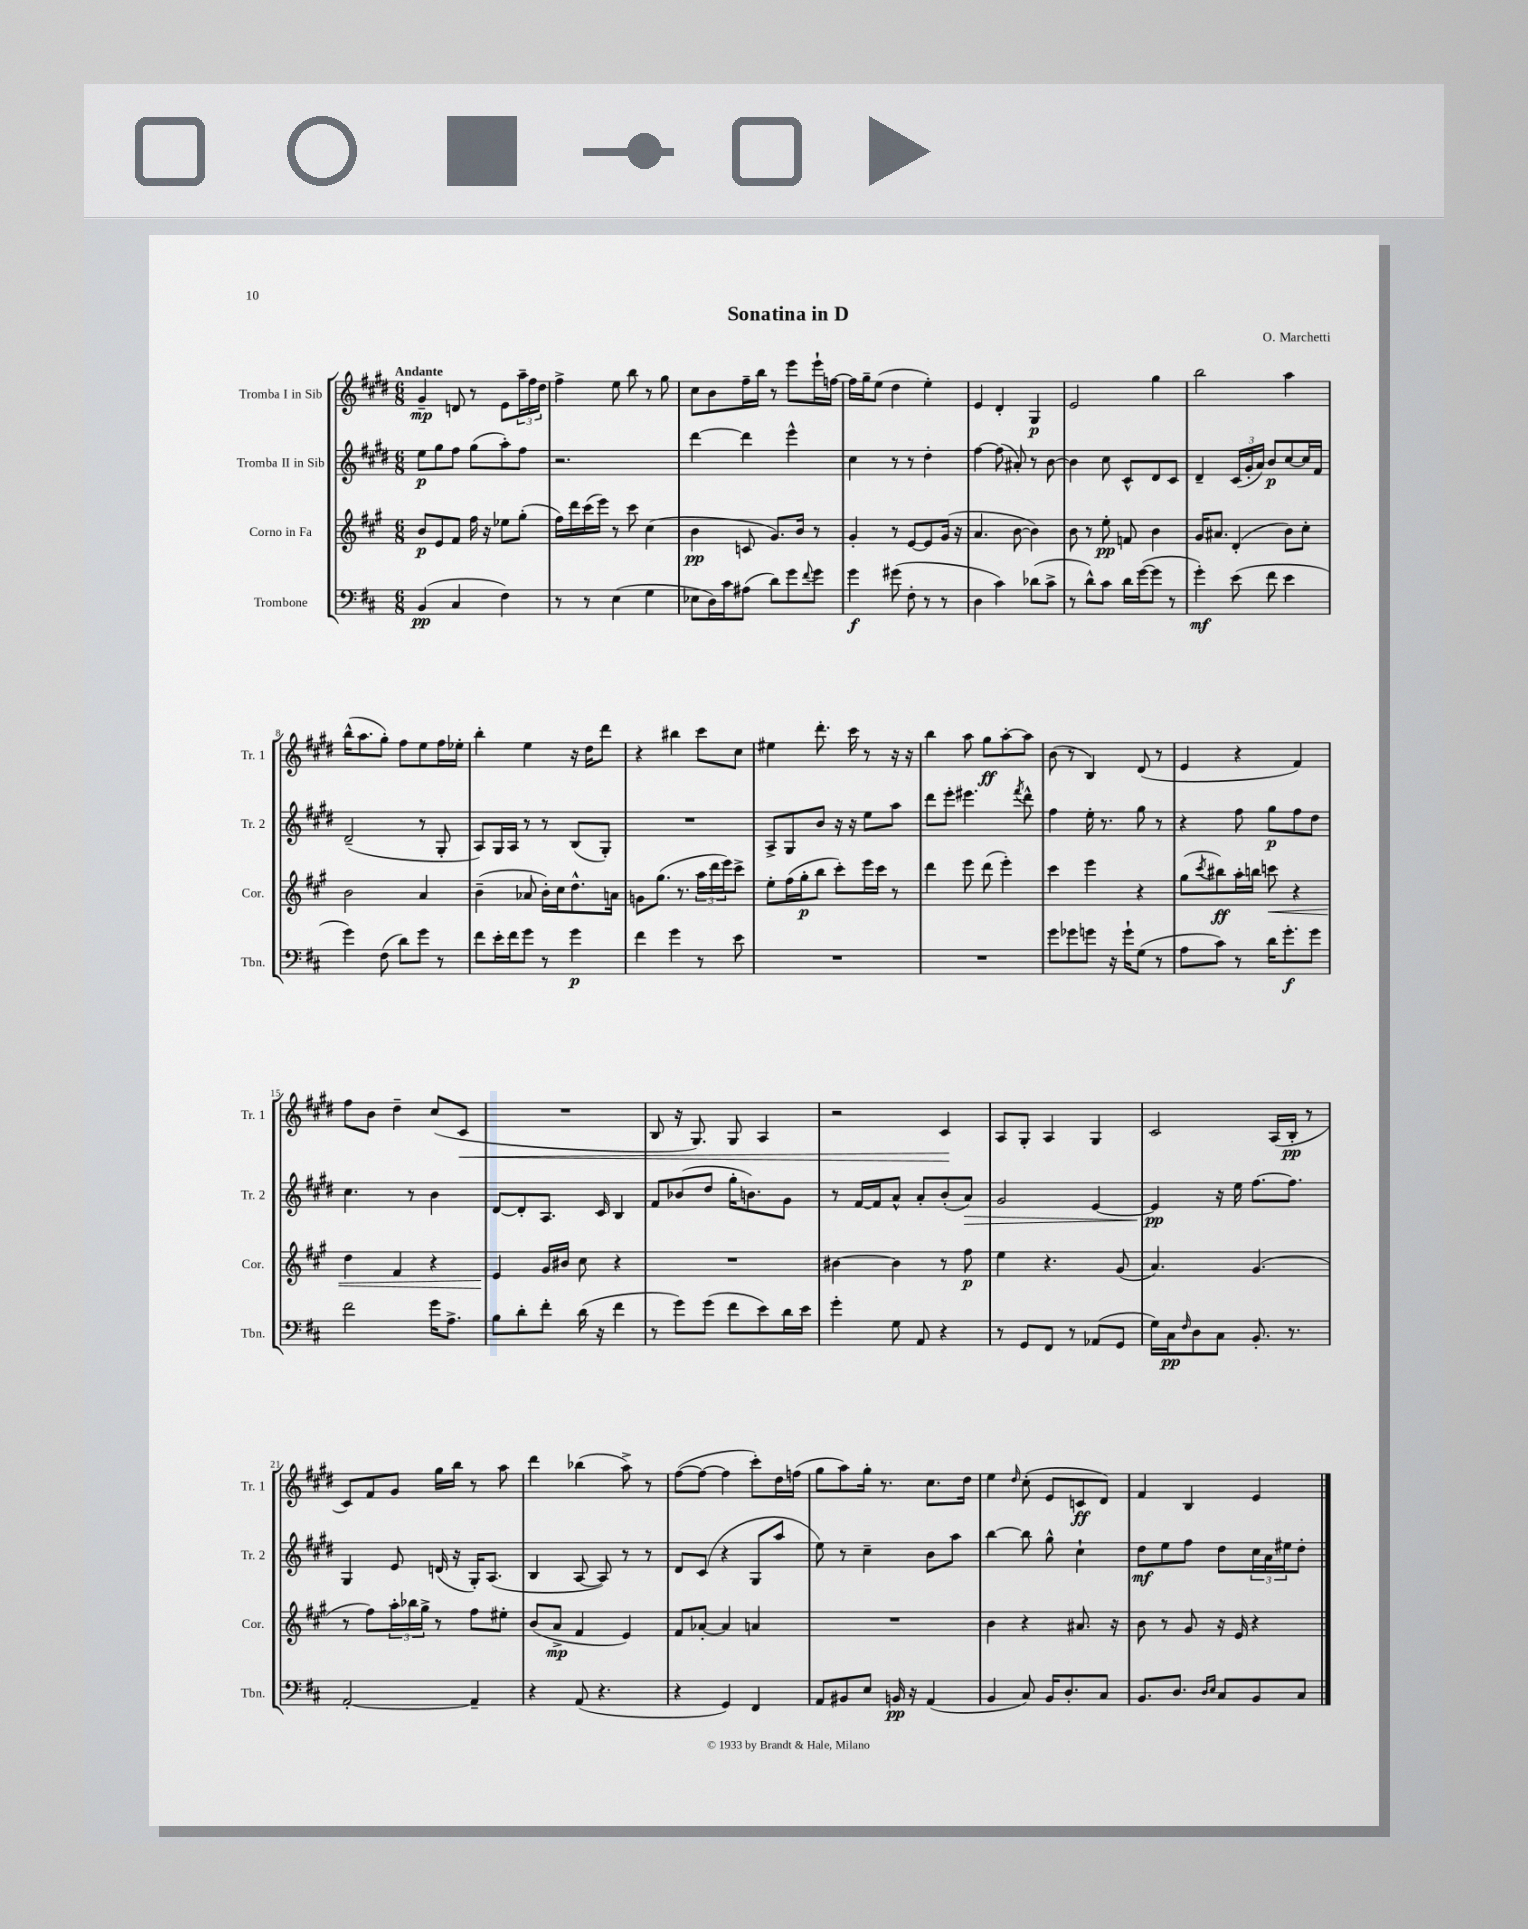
\header { title = "Sonatina in D" composer = "O. Marchetti" }
<<
\new StaffGroup <<
\new Staff = "s0" \with { instrumentName = "Tromba I in Sib" shortInstrumentName = "Tr. 1" } {
    \clef treble \key e \major \numericTimeSignature \time 6/8 \tempo "Andante"
    gis'4--\mp d'8 r8 e'8 \tuplet 3/2 { a''16-- fis''16 dis''16 } |
    fis''4-> e''8 b''8 r8 gis''8 |
    cis''8 b'8 fis''16-- b''16 r8 e'''8 e'''16-! f''16~ |
    f''16 gis''16-- e''8( dis''4 e''4-.) |
    e'4 dis'4-. gis4\p |
    e'2 gis''4 |
    b''2 a''4 |
    b''16-^( a''8. gis''8-.) fis''8 e''8 fis''16 ees''16-. |
    b''4-. e''4 r16 dis''16 dis'''8 |
    r4 bis''4 cis'''8 cis''8 |
    eis''4 dis'''8.-. cis'''16 r8 r16 r16 |
    b''4 a''8 gis''8\ff a''8~-. a''8 |
    b'8( r8 b4) dis'8( r8 |
    e'4 r4 fis'4) |
    fis''8 b'8 dis''4-- cis''8( cis'8\< |
    R2. |
    b8 r16 gis8.) gis8 a4 |
    r2 cis'4\! |
    a8 gis8-. a4 gis4 |
    cis'2 a16( b16-.\pp r8 |
    cis'8) fis'8 gis'8 gis''16 b''16 r8 a''8 |
    dis'''4 bes''4( a''8->) r8 |
    fis''8~( fis''8~ fis''4 cis'''8-.) dis''16 f''16( |
    gis''8 a''8) gis''16-. r8. cis''8. dis''16 |
    e''4 \grace { dis''16 } cis''8-.( e'8 c'8\ff dis'8) |
    fis'4 b4 e'4 \bar "|." |
}
\new Staff = "s1" \with { instrumentName = "Tromba II in Sib" shortInstrumentName = "Tr. 2" } {
    \clef treble \key e \major \numericTimeSignature \time 6/8
    e''8\p gis''8 fis''8 gis''8( a''8-.) fis''8 |
    r2. |
    dis'''4~ dis'''4 e'''4-^ |
    cis''4 r8 r8 dis''4-. |
    fis''4~ fis''8( ais'8-.) r8 b'8~ |
    b'4 cis''8 cis'8-^ dis'8 cis'8 |
    dis'4-- \tuplet 3/2 { cis'16( gis'16-. a'16) } b'8\p cis''8~ cis''16 fis'16 |
    dis'2--( r8 gis8-. |
    a8) gis16 a16 r8 r8 b8( gis8-.) |
    R2. |
    a8-> gis8 b'8 r16 r16 e''8 a''8 |
    dis'''8 e'''8-. eis'''4. \acciaccatura { fis'''8 } dis'''8-^ |
    fis''4 e''16-. r8. gis''8 r8 |
    r4 fis''8 gis''8\p fis''8 dis''8 |
    cis''4. r8 b'4 |
    dis'8~ dis'8-. a8. cis'16 b4 |
    fis'8 bes'8( dis''8 gis''16-. b'8.) gis'8 |
    r8 fis'16~ fis'16 a'8-^ a'8-. b'8-.( a'8\>) |
    gis'2 e'4~ |
    e'4\pp\! r16 e''16 fis''8.~ fis''8. |
    gis4 e'8 d'16( r16 gis16-.) a8.( |
    b4 a8~ a8) r8 r8 |
    dis'8 cis'8( r4 gis8 a''8 |
    e''8) r8 cis''4-- b'8 a''8 |
    b''4~ b''8 gis''8-^ cis''4-! |
    dis''8\mf e''8 fis''8 dis''8 \tuplet 3/2 { cis''16 a'16 eis''16 } dis''8-. \bar "|." |
}
\new Staff = "s2" \with { instrumentName = "Corno in Fa" shortInstrumentName = "Cor." } {
    \clef treble \key a \major \numericTimeSignature \time 6/8
    b'8\p e'8 fis'8 fis''16 r16 ees''8 gis''8-.( |
    fis''16) d'''16 cis'''16( e'''16) r8 cis'''8 cis''4( |
    b'4\pp c'8 gis'8.) b'16 r8 |
    gis'4-. r8 e'8~ e'8 gis'16( r16 |
    a'4. b'8~ b'4) |
    b'8 r8 e''8-.\pp f'8 b'4 |
    gis'16 ais'8. d'4-.( b'8) cis''8-. |
    b'2 a'4 |
    b'4--( aes'8 b'16-.) cis''16 d''8.-^ a'16 |
    g'8 gis''8.( r8. \tuplet 3/2 { a''16 d'''16 e'''16) } cis'''8-> |
    e''8-. fis''16( gis''16-.\p b''8 cis'''8-.) e'''16 cis'''16 r8 |
    d'''4 e'''8 d'''8( e'''4-.) |
    cis'''4 e'''4 r4 |
    gis''8( \acciaccatura { cis'''8 } bis''8\ff) a''16-. b''16 c'''8\< r4 |
    d''4 fis'4 r4 |
    e'4\! gis'16 bis'16 cis''8 r4 |
    R2. |
    bis'4~ bis'4 r8 fis''8\p |
    e''4 r4. gis'8( |
    a'4.) gis'4.( |
    r8 fis''8) \tuplet 3/2 { a''16-. bes''16 gis''16-> } r8 fis''8 eis''8-. |
    b'8( a'8->\mp fis'4 e'4) |
    fis'8 aes'8~-. aes'4 a'4 |
    R2. |
    b'4 r4 ais'8. r16 |
    b'8 r8 gis'8 r16 e'16 r4 \bar "|." |
}
\new Staff = "s3" \with { instrumentName = "Trombone" shortInstrumentName = "Tbn." } {
    \clef bass \key d \major \numericTimeSignature \time 6/8
    b,4\pp( cis4 fis4) |
    r8 r8 e4( g4 |
    ees8 d16) cis'16 ais8( d'8) g'8 \appoggiatura { fis'8 } g'8 |
    g'4\f gis'8( fis8-. r8 r8 |
    d4 cis'4) des'8( cis'8-> |
    r8 d'8-^) cis'8 d'16 g'16~( g'8 r8 |
    g'4-.\mf) e'8( fis'8 e'4 |
    g'4) fis8( d'8) g'8 r8 |
    fis'8 e'16-. fis'16 g'8 r8 g'4\p |
    fis'4 g'4 r8 e'8 |
    R2. |
    R2. |
    g'8 ges'8 g'8 r16 g'16-! g8( r8 |
    a8 cis'8) r8 d'16 g'8.-.\f g'8 |
    fis'2 g'16 a8.-> |
    b8 d'8-. fis'8-. d'16( r16 fis'4 |
    r8 g'8) g'8( fis'8 e'8) d'16 e'16 |
    g'4-. g8 a,8 r4 |
    r8 g,8 fis,8 r8 aes,8( g,8 |
    g16) cis16\pp \grace { fis16 } d8 cis8 b,8.-. r8. |
    a,2~-. a,4-- |
    r4 a,8( r4. |
    r4 g,4) fis,4 |
    a,8 bis,8 e8 b,16\pp r16 a,4( |
    b,4 cis8) b,16 d8.-. cis8 |
    b,8. d8. \grace { d16 e16 } cis8 b,8 cis8 \bar "|." |
}
>>
>>
